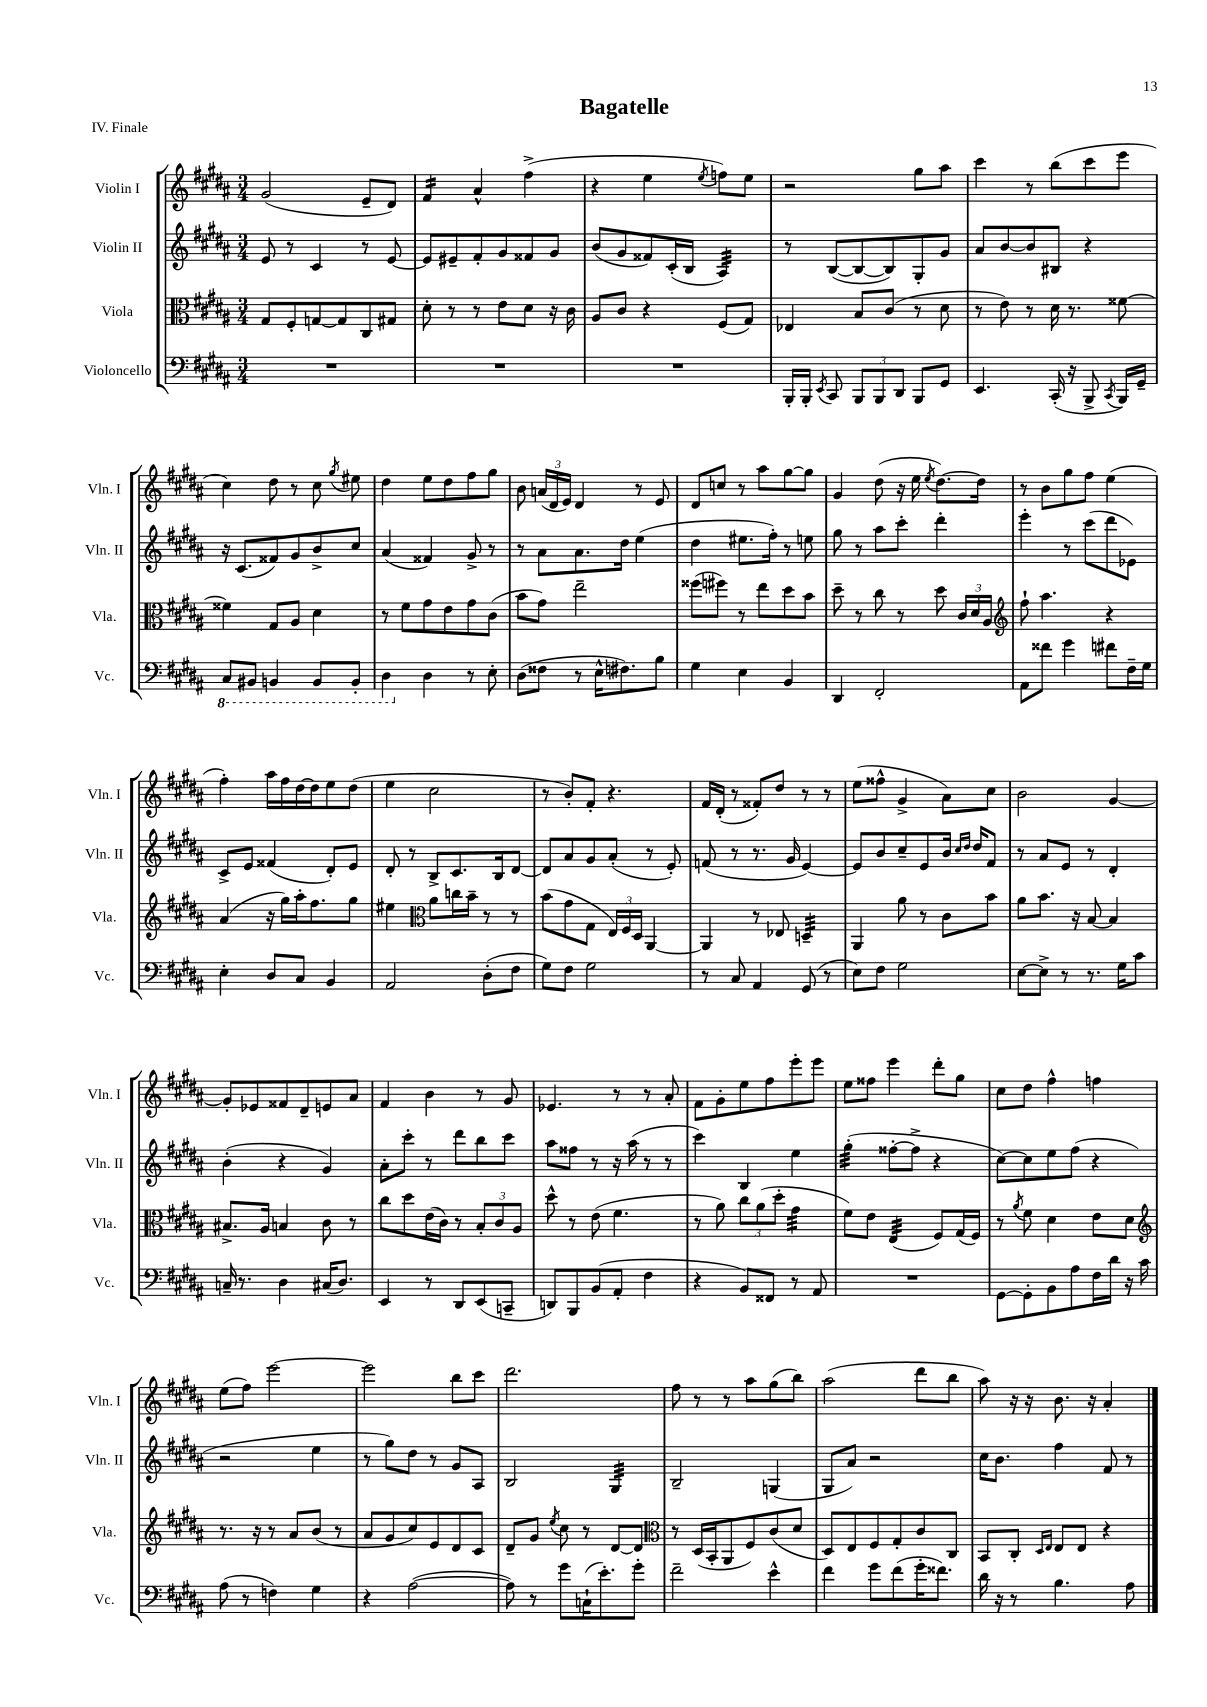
\header { title = "Bagatelle" piece = "IV. Finale" }
<<
\new StaffGroup <<
\new Staff = "s0" \with { instrumentName = "Violin I" shortInstrumentName = "Vln. I" } {
    \clef treble \key b \major \numericTimeSignature \time 3/4
    \autoBeamOff gis'2( e'8[-- dis'8]) |
    fis'4:16 ais'4-^ fis''4->( |
    r4 e''4 \acciaccatura { e''8 } f''8[) e''8] |
    r2 gis''8[ ais''8] |
    cis'''4 r8 b''8[( cis'''8 e'''8] |
    cis''4) dis''8 r8 cis''8 \acciaccatura { gis''8 } eis''8 |
    dis''4 e''8[ dis''8 fis''8 gis''8] |
    b'8 \tuplet 3/2 { a'16[( dis'16 e'16]) } dis'4 r8 e'8 |
    dis'8[ c''8] r8 ais''8[ gis''8~ gis''8] |
    gis'4 dis''8( r16 e''16 \acciaccatura { e''8 } dis''8.[~) dis''16] |
    r8 b'8[ gis''8 fis''8] e''4( |
    fis''4-.) ais''16[ fis''16 dis''16~ dis''16 e''8 dis''8]( |
    e''4 cis''2 |
    r8 b'8[-.) fis'8]-. r4. |
    fis'16[ dis'16]-.( r8 fisis'8[-.) dis''8] r8 r8 |
    e''8[( fisis''8]-^ gis'4-> ais'8[) cis''8] |
    b'2 gis'4~ |
    gis'8[-. ees'8 fisis'8 dis'8-- e'8 ais'8] |
    fis'4 b'4 r8 gis'8 |
    ees'4. r8 r8 ais'8-. |
    fis'8[ gis'8-. e''8 fis''8 e'''8-. e'''8] |
    e''8[ fisis''8] e'''4 dis'''8[-. gis''8] |
    cis''8[ dis''8] fis''4-^ f''4 |
    e''8[( fis''8]) e'''2~ |
    e'''2 b''8[ cis'''8] |
    dis'''2. |
    fis''8 r8 r8 ais''8[ gis''8( b''8]) |
    ais''2( dis'''8[ b''8] |
    ais''8) r16 r16 b'8. r16 ais'4-. \bar "|." |
}
\new Staff = "s1" \with { instrumentName = "Violin II" shortInstrumentName = "Vln. II" } {
    \clef treble \key b \major \numericTimeSignature \time 3/4
    \autoBeamOff e'8 r8 cis'4 r8 e'8~ |
    e'8[ eis'8-- fis'8-. gis'8 fisis'8 gis'8] |
    b'8[( gis'8 fisis'8) cis'16-.( b16] ais4:32) |
    r8 b8[~( b8~ b8) gis8-. gis'8] |
    ais'8[ b'8~ b'8 bis8] r4 |
    r16 cis'8.[( fisis'8) gis'8 b'8-> cis''8] |
    ais'4( fisis'4) gis'8-> r8 |
    r8 ais'8[ ais'8. dis''16] e''4( |
    dis''4 eis''8.[ fis''16]-.) r8 e''8 |
    gis''8 r8 ais''8[ cis'''8]-. dis'''4-. |
    e'''4-. r8 cis'''8[( dis'''8 ees'8]) |
    cis'8[-> e'8] fisis'4( dis'8[-.) e'8] |
    dis'8-. r8 b8[-> cis'8. b16 dis'8]~ |
    dis'8[ ais'8 gis'8 ais'8]-.( r8 e'8-.) |
    f'8( r8 r8. gis'16 e'4~) |
    e'8[ b'8 cis''8-- e'8 b'16] \grace { cis''16[ dis''16] } dis''16[ fis'8] |
    r8 ais'8[ e'8] r8 dis'4-. |
    b'4-.( r4 gis'4) |
    ais'8[-. cis'''8]-. r8 dis'''8[ b''8 cis'''8] |
    ais''8[ fisis''8] r8 r16 ais''16( r8 r8 |
    cis'''4) b4 e''4 |
    gis''4:32-.( fisis''8[~-. fisis''8]-> r4 |
    cis''8[~) cis''8 e''8 fis''8]( r4 |
    r2 e''4 |
    r8 gis''8[) dis''8] r8 gis'8[ ais8] |
    b2 gis4:32 |
    b2-- g4( |
    gis8[ ais'8]) r2 |
    cis''16[ b'8.] fis''4 fis'8 r8 \bar "|." |
}
\new Staff = "s2" \with { instrumentName = "Viola" shortInstrumentName = "Vla." } {
    \clef alto \key b \major \numericTimeSignature \time 3/4
    \autoBeamOff gis8[ fis8-. g8~ g8 cis8 gis8] |
    dis'8-. r8 r8 e'8[ dis'8] r16 cis'16 |
    ais8[ cis'8] r4 fis8[( gis8]) |
    ees4 b8[ cis'8]( r8 dis'8 |
    r8 e'8) r8 dis'16 r8. fisis'8~ |
    fisis'4 gis8[ ais8] dis'4 |
    r8 fis'8[ gis'8 e'8 gis'8 cis'8]( |
    b'8[ gis'8]) e''2-- |
    fisis''8[( fis''8]) r8 e''8[ dis''8 b'8] |
    dis''8-- r8 cis''8 r8 dis''8 \tuplet 3/2 { cis'16[ dis'16 ais16] } |
    \clef treble fis''8-! ais''4. r4 |
    ais'4( r16 gis''16[) ais''16-. fis''8. gis''8] |
    eis''4 \clef alto ais'8[ c''16 b'16]-- r8 r8 |
    b'8[( gis'8 gis8] \tuplet 3/2 { e16[) fis16 dis16] } ais,4~ |
    ais,4 r8 ees8 d4:32-- |
    ais,4 ais'8 r8 cis'8[ b'8] |
    ais'8[ b'8.] r16 b8~ b4 |
    bis8.[-> ais16] b4 cis'8 r8 |
    cis''8[ dis''8 e'16( cis'16]) r8 \tuplet 3/2 { b8[-. cis'8 ais8] } |
    dis''8-^ r8 e'8( fis'4. |
    r8 ais'8) \tuplet 3/2 { cis''8[ ais'8( dis''8]-. } gis'4:32 |
    fis'8[) e'8] e4:32( fis8[) gis16( fis16]) |
    r8 \acciaccatura { ais'8 } fis'8 dis'4 e'8[ dis'8] |
    \clef treble r8. r16 r8 ais'8[ b'8]( r8 |
    ais'8[ gis'8 cis''8) e'8 dis'8 cis'8] |
    dis'8[-- gis'8] \acciaccatura { e''8 } cis''8 r8 dis'8[~ dis'8] |
    \clef alto r8 dis16[( b,16-. ais,8 fis8) cis'8( dis'8] |
    dis8[) e8 fis8 gis8-. cis'8 cis8] |
    b,8[ cis8]-. \grace { dis16[ e16] } e8[ e8] r4 \bar "|." |
}
\new Staff = "s3" \with { instrumentName = "Violoncello" shortInstrumentName = "Vc." } {
    \clef bass \key b \major \numericTimeSignature \time 3/4
    \autoBeamOff R2. |
    R2. |
    R2. |
    b,,16[-. b,,16]-. \acciaccatura { e,8 } cis,8 \tuplet 3/2 { b,,8[ b,,8 dis,8] } b,,8[ gis,8] |
    e,4. cis,16-.( r16 b,,8-> \acciaccatura { cis,8 } b,,16[) gis,16]-- |
    \ottava #-1 cis,8[ bis,,8] b,,4 b,,8[ b,,8]-. |
    dis,4 \ottava #0 dis4 r8 e8-. |
    dis8[( fisis8] r8 e16[-^ fis8.) b8] |
    gis4 e4 b,4 |
    dis,4 fis,2-. |
    ais,8[ fisis'8] gis'4 fis'8[ fis16-- gis16] |
    e4-. dis8[ cis8] b,4 |
    ais,2 dis8[-.( fis8] |
    gis8[) fis8] gis2 |
    r8 cis8 ais,4 gis,8( r8 |
    e8[) fis8] gis2 |
    e8[~ e8]-> r8 r8. gis16[ cis'8] |
    c16-- r8. dis4 cis16[( dis8.]) |
    e,4 r8 dis,8[ e,8( c,8]-- |
    d,8[) b,,8 b,8( ais,8]-. fis4 |
    r4 b,8[) fisis,8] r8 ais,8 |
    R2. |
    gis,8[~ gis,8-. b,8 ais8 fis16 dis'16] r16 cis'16 |
    ais8( r8 f4) gis4 |
    r4 ais2~( |
    ais8) r8 gis'8[ c16-!( e'8.-.) gis'8]-. |
    fis'2-- e'4-^ |
    fis'4 gis'8[ fis'8( gis'16-. fisis'8.]) |
    dis'16 r16 r8 b4. ais8 \bar "|." |
}
>>
>>
\layout { \context { \Score \remove "Bar_number_engraver" } }
